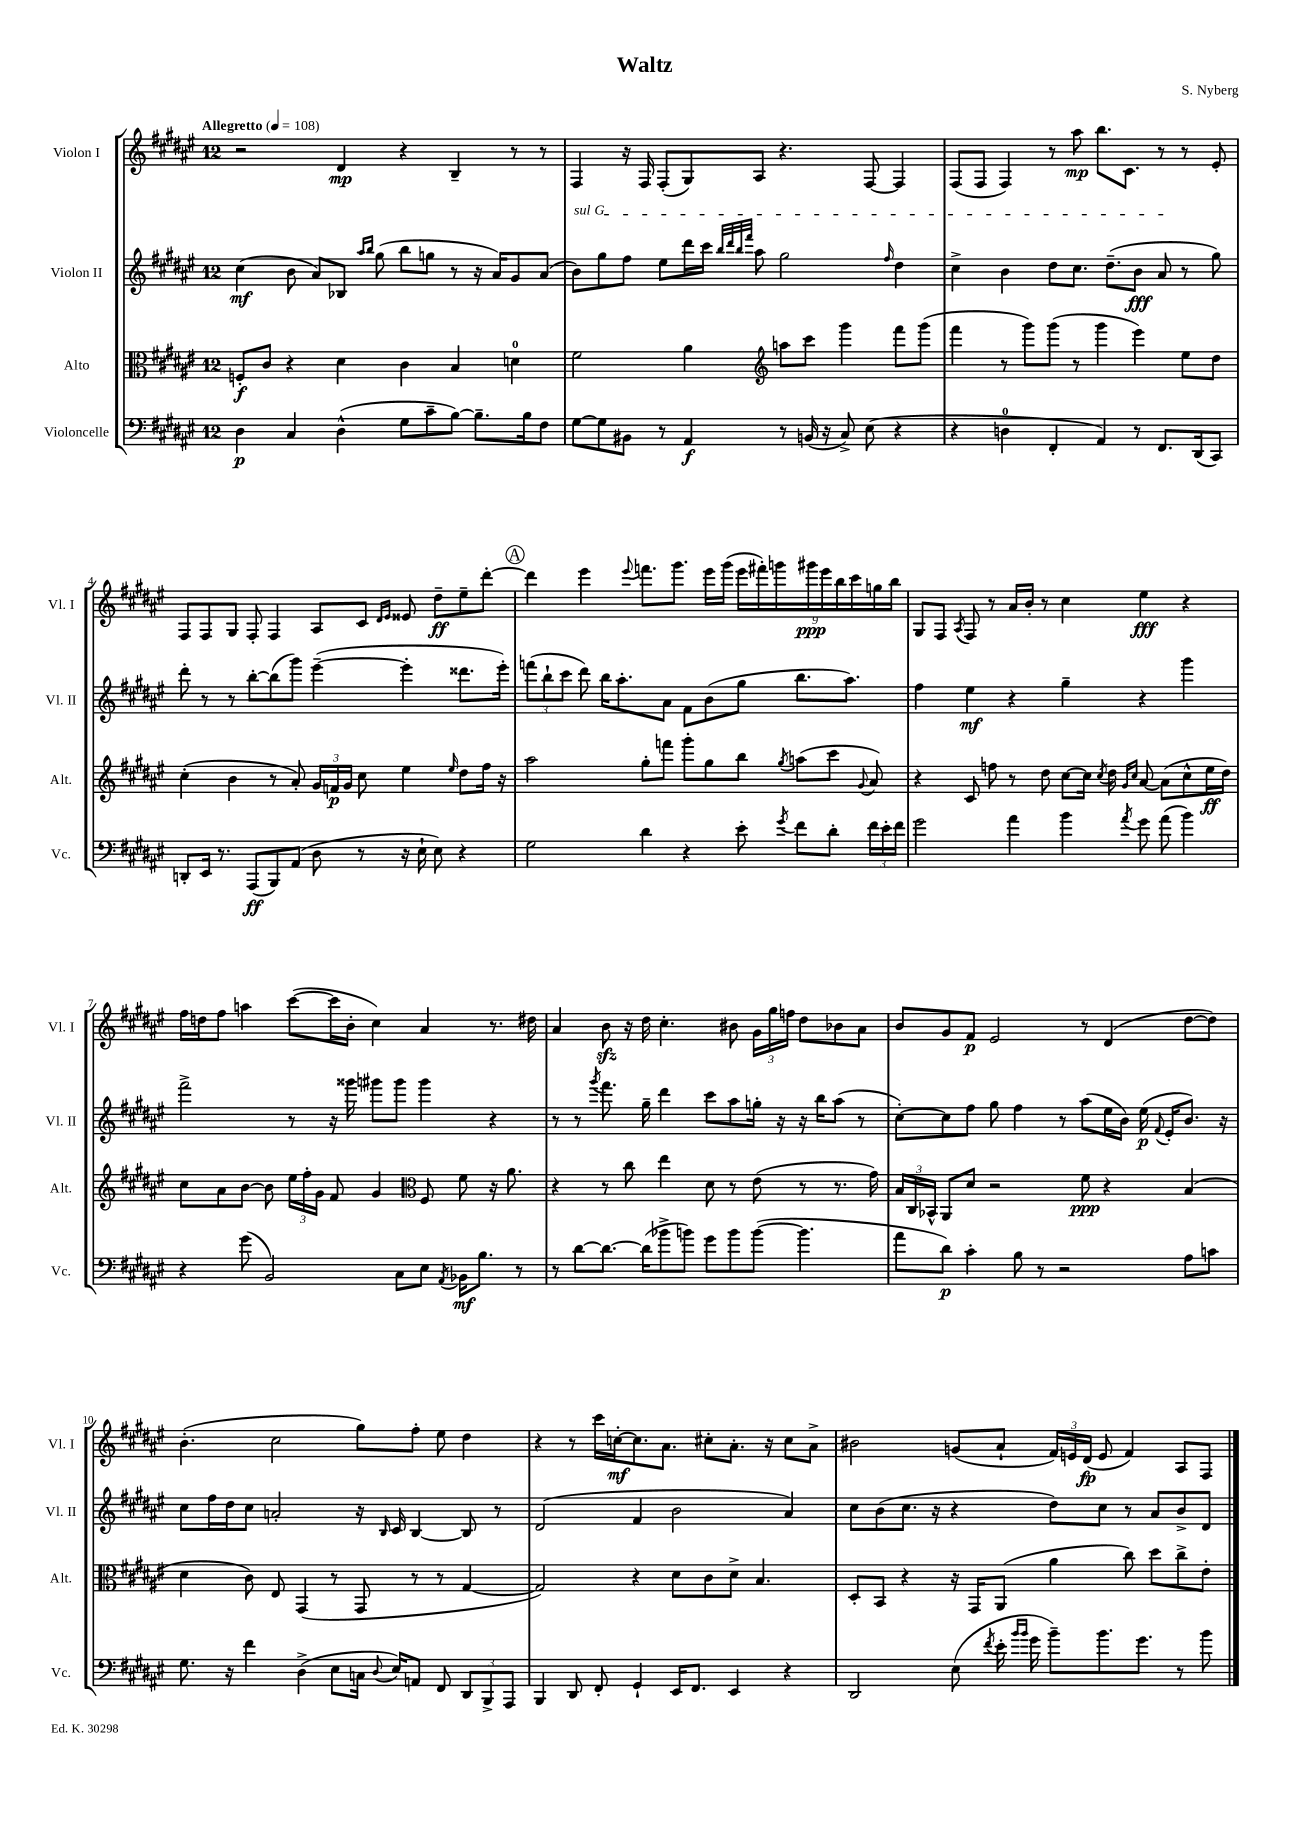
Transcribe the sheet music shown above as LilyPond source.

\header { title = "Waltz" composer = "S. Nyberg" }
<<
\new StaffGroup <<
\new Staff = "s0" \with { instrumentName = "Violon I" shortInstrumentName = "Vl. I" } {
    \clef treble \key fis \major \once \override Staff.TimeSignature.style = #'single-digit \time 12/8 \tempo "Allegretto" 4 = 108
    \autoBeamOff r2 dis'4\mp r4 b4-- r8 r8 |
    fis4 r16 fis16 fis8[-.( gis8) ais8] r4. fis8~ fis4 |
    fis8[( fis8] fis4) r8 ais''8\mp b''8.[ cis'8.] r8 r8 eis'8-. |
    fis8[ fis8 gis8] fis8-. fis4 ais8[ cis'8] \grace { dis'16[ eis'16] } eisis'8 dis''8[--\ff eis''8-- dis'''8]~-. |
    \mark \markup { \circle "A" } dis'''4 eis'''4 \appoggiatura { eis'''8 } f'''8.[ gis'''8.] eis'''16[ gis'''16]( \tuplet 9/8 { eis'''16[ fis'''16-.) g'''16 gis'''16\ppp eis'''16 b''16 cis'''16 g''16 b''16] } |
    gis8[ fis8] \acciaccatura { ais8 } fis8 r8 ais'16[ b'16]-. r8 cis''4 eis''4\fff r4 |
    fis''16[ d''16 fis''8] a''4 cis'''8[~( cis'''16 b'16]-. cis''4) ais'4 r8. dis''16 |
    ais'4 b'8\sfz r16 dis''16 cis''4.-. bis'8 \tuplet 3/2 { gis'16[ gis''16 f''16] } dis''8[ bes'8 ais'8] |
    b'8[ gis'8 fis'8]\p eis'2 r8 dis'4( dis''8[~ dis''8]) |
    b'4.-.( cis''2 gis''8[) fis''8]-. eis''8 dis''4 |
    r4 r8 cis'''16[ c''16~-.\mf c''8. ais'8.] cis''8[-. ais'8.]-. r16 cis''8[ ais'8]-> |
    bis'2 g'8[( ais'8]-! \tuplet 3/2 { fis'16[) e'16 dis'16]\fp( } e'8 fis'4) ais8[ fis8] \bar "|." |
}
\new Staff = "s1" \with { instrumentName = "Violon II" shortInstrumentName = "Vl. II" } {
    \clef treble \key fis \major \once \override Staff.TimeSignature.style = #'single-digit \time 12/8
    \autoBeamOff cis''4\mf( b'8 ais'8[) bes8] \grace { ais''16[ b''16] } gis''8( b''8[ g''8] r8 r16 ais'16[) gis'8 ais'8]( |
    \once \override TextSpanner.bound-details.left.text = \markup { \italic "sul G" } b'8[\startTextSpan) gis''8 fis''8] eis''8[ dis'''16 cis'''16] \grace { b''32[ dis'''32 b''32 fis'''32] } ais''8 gis''2 \grace { fis''16 } dis''4 |
    cis''4-> b'4 dis''8[ cis''8.] dis''8.[--( b'8]\fff ais'8\stopTextSpan r8 gis''8) |
    dis'''8-. r8 r8 b''8[~-. b''8( gis'''8]) eis'''4~--( eis'''4-. disis'''8.[ eis'''16]-.) |
    \mark \markup { \circle "A" } \tuplet 3/2 { f'''8[( b''8-! cis'''8] } dis'''8) b''16[ ais''8.-. ais'8] fis'8[ b'8( gis''8] b''8.[ ais''8.]) |
    fis''4 eis''4\mf r4 gis''4-- r4 gis'''4 |
    fis'''2-> r8 r16 gisis'''16 gis'''8[ gis'''8] gis'''4 r4 |
    r8 r8 \acciaccatura { gis'''8 } fis'''8. gis''16-- dis'''4 cis'''8[ ais''8 g''16]-. r16 r16 b''16[ ais''8]( r8 |
    cis''8[~-.) cis''8 fis''8] gis''8 fis''4 r8 ais''8[( eis''16 b'16]) eis''16\p( \appoggiatura { fis'8 } eis'16[-. b'8.]) r16 |
    cis''8[ fis''16 dis''16 cis''8] a'2-. r16 \grace { b16 } cis'16 b4~ b8 r8 |
    dis'2( fis'4 b'2 ais'4) |
    cis''8[ b'8( cis''8.] r16 r4 dis''8[) cis''8] r8 ais'8[ b'8-> dis'8] \bar "|." |
}
\new Staff = "s2" \with { instrumentName = "Alto" shortInstrumentName = "Alt." } {
    \clef alto \key fis \major \once \override Staff.TimeSignature.style = #'single-digit \time 12/8
    \autoBeamOff f8[-.\f cis'8] r4 dis'4 cis'4 b4 d'4-0 |
    fis'2 ais'4 \clef treble a''8[ cis'''8] gis'''4 fis'''8[ gis'''8]( |
    fis'''4 r8 gis'''8[) gis'''8]( r8 gis'''4 eis'''4) eis''8[ dis''8] |
    cis''4-.( b'4 r8 ais'8-.) \tuplet 3/2 { gis'16[ f'16\p gis'16] } cis''8 eis''4 \grace { eis''16 } dis''8[ fis''16] r16 |
    \mark \markup { \circle "A" } ais''2 gis''8[-. f'''8] gis'''8[-. gis''8 b''8] \acciaccatura { gis''8 } a''8[( cis'''8] \appoggiatura { gis'8 } ais'8) |
    r4 cis'8 f''8 r8 dis''8 cis''8[~ cis''16] \acciaccatura { cis''8 } dis''16 \grace { gis'16[ cis''16] } ais'8~ ais'8[( cis''8-^ eis''16\ff dis''16]) |
    cis''8[ ais'8 b'8]~ b'8 \tuplet 3/2 { eis''16[ fis''16-. gis'16] } fis'8 gis'4 \clef alto fis8 fis'8 r16 ais'8. |
    r4 r8 cis''8 eis''4 dis'8 r8 eis'8( r8 r8. gis'16) |
    \tuplet 3/2 { b16[ cis16 bes,16]-^ } ais,8[ dis'8] r2 fis'8\ppp r4 b4( |
    dis'4 cis'8) eis8 gis,4( r8 gis,8 r8 r8 gis4~ |
    gis2) r4 dis'8[ cis'8 dis'8]-> b4. |
    dis8[-. b,8] r4 r16 gis,16[ ais,8]( ais'4 cis''8) dis''8[ cis''8-> eis'8]-. \bar "|." |
}
\new Staff = "s3" \with { instrumentName = "Violoncelle" shortInstrumentName = "Vc." } {
    \clef bass \key fis \major \once \override Staff.TimeSignature.style = #'single-digit \time 12/8
    \autoBeamOff dis4\p cis4 dis4-^( gis8[ cis'8-- b8]~) b8.[-- b16 fis8] |
    gis8[~ gis8 bis,8] r8 ais,4\f r8 b,16( r16 cis8->) eis8( r4 |
    r4 d4-0 fis,4-. ais,4) r8 fis,8.[ dis,16( cis,8]) |
    d,8[-. eis,16] r8. ais,,8[\ff( b,,8) ais,8]( dis8 r8 r16 eis16-! eis8) r4 |
    \mark \markup { \circle "A" } gis2 dis'4 r4 eis'8-. \acciaccatura { gis'8 } fis'8[ dis'8]-. \tuplet 3/2 { fis'16[ eis'16-. fis'16] } |
    gis'2 ais'4 b'4 \acciaccatura { ais'8 } gis'8 ais'8( b'4) |
    r4 gis'8( b,2) cis8[ eis8] \acciaccatura { ais,8 } bes,16[\mf b8.] r8 |
    r8 dis'8[~ dis'8.]~ dis'16[( bes'8-> b'8]) gis'8[ b'8 b'8]~( b'4. |
    ais'8[ dis'8]\p) cis'4-. b8 r8 r2 ais8[ c'8] |
    gis8. r16 fis'4 dis4->( eis8[ c16] \appoggiatura { dis8 } eis16[) a,8] fis,8 \tuplet 3/2 { dis,8[ b,,8-> ais,,8] } |
    b,,4 dis,8 fis,8-. gis,4-! eis,16[ fis,8.] eis,4 r4 |
    dis,2 eis8( \acciaccatura { fis'8 } eis'16-. \grace { b'16[ b'16] } gis'16 b'8[--) b'8. gis'8.] r8 b'8 \bar "|." |
}
>>
>>
